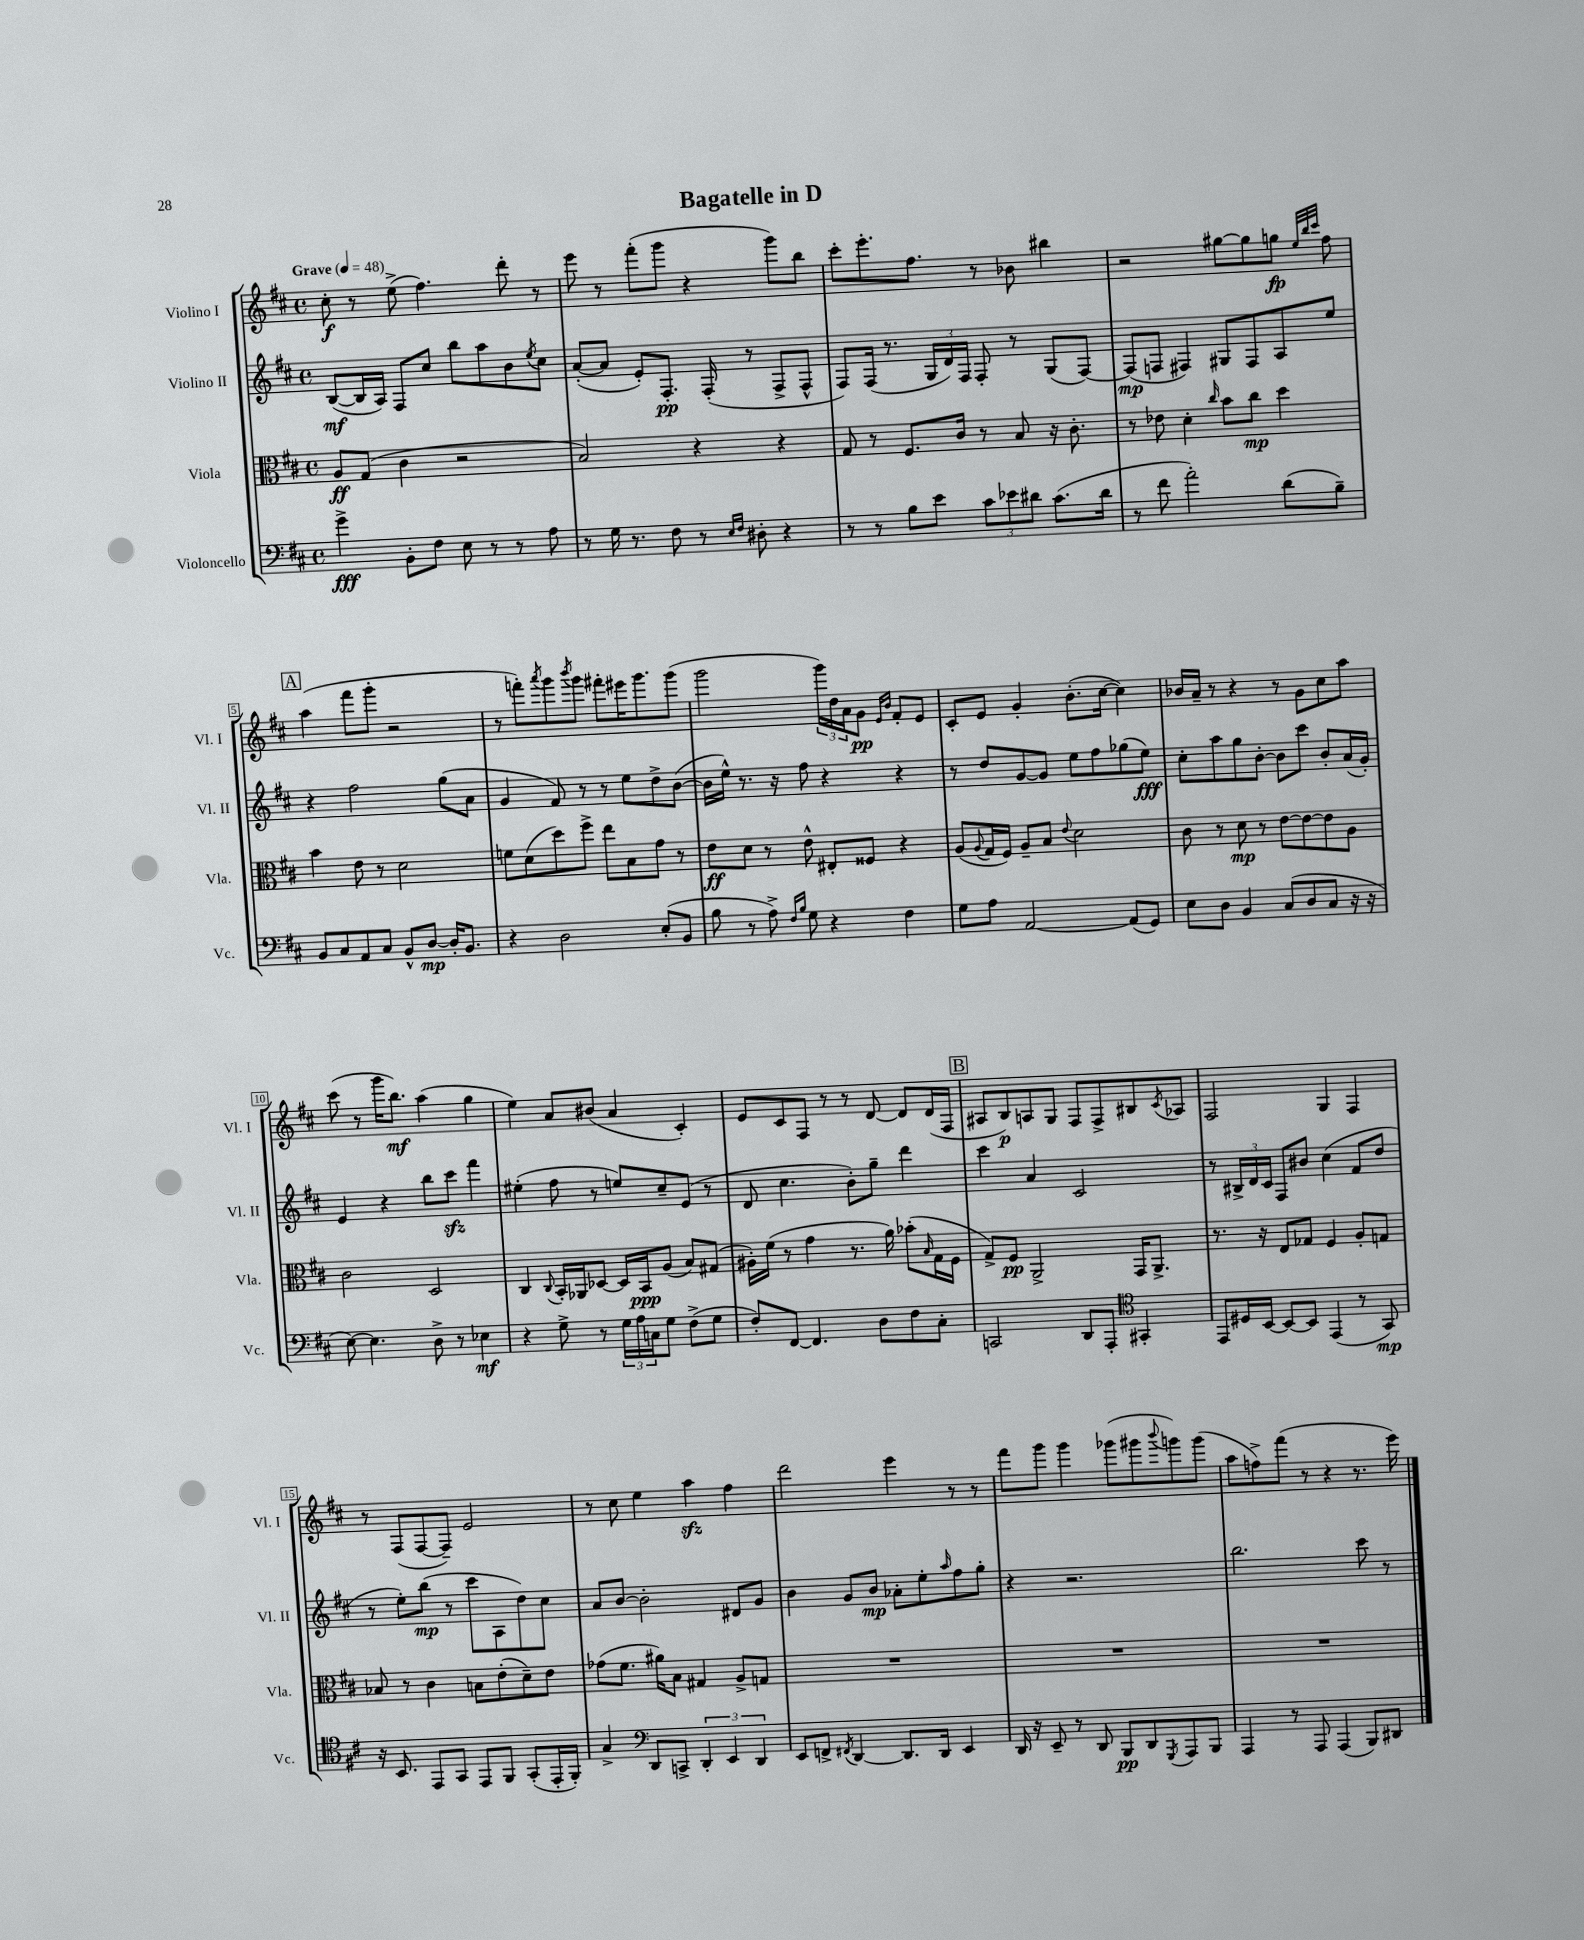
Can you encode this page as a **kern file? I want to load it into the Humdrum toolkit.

**kern	**kern	**kern	**kern
*staff4	*staff3	*staff2	*staff1
*clefF4	*clefC3	*clefG2	*clefG2
*k[f#c#]	*k[f#c#]	*k[f#c#]	*k[f#c#]
*M4/4	*M4/4	*M4/4	*M4/4
*met(c)	*met(c)	*met(c)	*met(c)
*MM48	*MM48	*MM48	*MM48
4g^	8A	([8B	8cc#'
.	(8G	16B]	8r
.	.	16A)	.
8BB'	4c#	8F#	(8ee^
8F#	.	8cc#	4.ff#)
8E	2r	8bb	.
8r	.	8aa	.
8r	.	8b	8ddd'
.	.	8qee	.
8A	.	8cc#	8r
=	=	=	=
8r	2B)	([8a'	8eee
16G	.	8a]	8r
8.r	.	.	.
.	.	8e')	(8fff#'
8F#	.	8.F#'	8ggg
8r	4r	.	4r
.	.	(16F#'	.
16qqE	.	.	.
16qqF#	.	.	.
8D#'	.	8r	.
4r	4r	8F#^	8ggg)
.	.	8F#^^	8bb
=	=	=	=
8r	8G	8F#)	8ccc#'
8r	8r	(16F#	8.eee'
.	.	8.r	.
8B	8.F#	.	.
.	.	.	8.ff#
8e	.	24G	.
.	.	24d)	.
.	16c#	.	.
.	.	24F#	.
12c#	8r	8F#'	8r
12e-	.	.	.
.	8B	8r	8b-
12d#	.	.	.
(8.c#	16r	(8G	4bb#
.	8.c#'	.	.
.	.	[8F#)	.
16d#	.	.	.
=	=	=	=
8r	8r	(8F#]	2r
8f#	8e-	8F	.
2a')	4d'	4F#)	.
.	16qqcc#	.	.
.	8b	8G#	[8gg#
.	8cc#	8F#	8gg#]
(8d	4dd	8A	8gg
.	.	.	32qqee
.	.	.	32qqbb
.	.	.	32qqccc#
8B~)	.	8ee	8ff#
=	=	=	=
8BB	4b	4r	(4aa
8C#	.	.	.
8AA	8e	2ff#	8fff#
8C#	8r	.	8ggg'
8BB^^	2d	.	2r
[8D	.	.	.
16D']	.	(8gg	.
8.BB	.	.	.
.	.	8a	.
=	=	=	=
4r	8f	4g	8r
.	(8d	.	8fff')
.	.	.	8qaaa
2D	8dd)	8f#)	8ggg
.	.	.	8qbbb
.	8ff#^	8r	8ggg
.	8ee	8r	8fff#'
.	8B	8ee	16eee#
.	.	.	8.ggg
(8E'	8g	8dd^	.
8BB	8r	([8b	(8ggg
=	=	=	=
8B	8e	16b]	2ggg
.	.	16ee^^)	.
8r	8d	8.r	.
8A^)	8r	.	.
.	.	16r	.
16qqF#	.	.	.
16qqB	.	.	.
8G	8e^^	8ff#	.
4r	8E#'	4r	24ggg)
.	.	.	24dd
.	.	.	24a
.	8F##	.	8g
.	.	.	16qqe
.	.	.	16qqb
4F#	4r	4r	8f#'
.	.	.	8e
=	=	=	=
8G	(8A	8r	8c#'
.	8qqA	.	.
8A	16G	8dd	8e
.	16F#)	.	.
[2AA	8A~	[8g	4g'
.	8B	8g]	.
.	8qqe	.	.
.	2d	8ee	(8.b'
.	.	8ff#	.
.	.	.	[16cc#
(8AA]	.	(8gg-	4cc#])
8GG)	.	8ee)	.
=	=	=	=
8E	8c#	8cc#'	16b-
.	.	.	16a~
8D	8r	8aa	8r
4BB	8d	8gg	4r
.	8r	[8b'	.
(8C#	[8e	8b]	8r
8D	8e_	8ccc#	8g
8C#	8e]	8b'	8cc#
16r	8A	(16a	8aa
16r	.	16g')	.
=	=	=	=
[8E)	2c#	4e	(8ccc#
4.E]	.	.	8r
.	.	4r	16ggg
.	.	.	8.bb)
8D^	2D	8bb	(4aa
8r	.	8ccc#	.
4E-	.	4fff#	4gg
=	=	=	=
4r	4C#	(4ee#'	4ee)
.	8qqC#	.	.
8G^	16BB'	8ff#	8a
.	16AA-	.	.
8r	[8D-	8r	(8b#
24G	16D-]	8ee)	4a
24A	.	.	.
.	16BB	.	.
24C	.	.	.
8G	(8A	8cc#~	.
(8F#^	8B)	(8e	4c#')
8G	(8G#	8r	.
=	=	=	=
8F#')	16A#')	8d	8e
.	(16f#	.	.
[8FF#	8r	4.cc#	8c#
4.FF#]	4g	.	8F#
.	.	.	8r
.	8.r	8b')	8r
8D	.	8gg~	[8d
.	16a)	.	.
8F#	(8b-'	4ddd	8d]
.	16qqB	.	.
8C#'	16G	.	(16d
.	16F#	.	16F#
=	=	=	=
2CC	8G^)	4ccc#	8A#
.	8F#	.	8B)
.	2AA^	4a	8A
.	.	.	8G
8DD	.	2c#	8F#
8AAA'	.	.	8F#^
*clefC4	*	*	*
4GG#'	16GG	.	8B#
.	8.AA^	.	.
.	.	.	8qc#
.	.	.	8A-
=	=	=	=
8EE	8.r	8r	2F#
16D#	.	24B#^	.
.	.	24d	.
[16BB	16r	.	.
.	.	24c#	.
8BB_	8E	8F#	.
8BB]	8G-	8b#	.
(4EE	4F#	(4cc#	4G
8r	8A'	8f#	4F#
8GG)	8G	8dd	.
=	=	=	=
16r	8B-	8r	8r
8.BB	.	.	.
.	8r	8ee')	(8F#
8EE	4c#	(8bb	[8F#
8GG	.	8r	8F#~])
8EE	8B	8ccc#	2e
8FF#	(8e'	8A	.
(8GG'	8d~)	8dd)	.
16EE'	8e	8cc#	.
16FF#')	.	.	.
=	=	=	=
4G^	(8g-	8a	8r
.	8.f#	[8b	8cc#
*clefF4	*	*	*
8DD	.	2b']	4ee
.	16a#)	.	.
8CC^	8B	.	.
6DD'	4G#	.	4aa
6EE	.	.	.
.	8A^	8d#	4ff#
6DD	.	.	.
.	8G	8g	.
=	=	=	=
8EE	1r	4b	2ddd
8FF^	.	.	.
8qFF#	.	.	.
[4DD	.	8g	.
.	.	8b	.
8.DD]	.	8a-'	4eee
.	.	8ee'	.
16DD	.	.	.
.	.	16qqaa	.
4EE	.	8ff#	8r
.	.	8gg'	8r
=	=	=	=
16DD	1r	4r	8fff#
16r	.	.	.
8EE~	.	.	8ggg
8r	.	2.r	4ggg
8DD	.	.	.
8BBB	.	.	(8ggg-
8DD	.	.	8ggg#
8qGGG	.	.	8qqbbb
8AAA	.	.	8ggg)
8BBB	.	.	(8ggg
=	=	=	=
4AAA	1r	2.bb	8aa
.	.	.	8ff^)
8r	.	.	(8fff#
8AAA	.	.	8r
(4AAA	.	.	4r
8BBB)	.	8ccc#	8.r
8DD#	.	8r	.
.	.	.	16eee)
==	==	==	==
*-	*-	*-	*-
